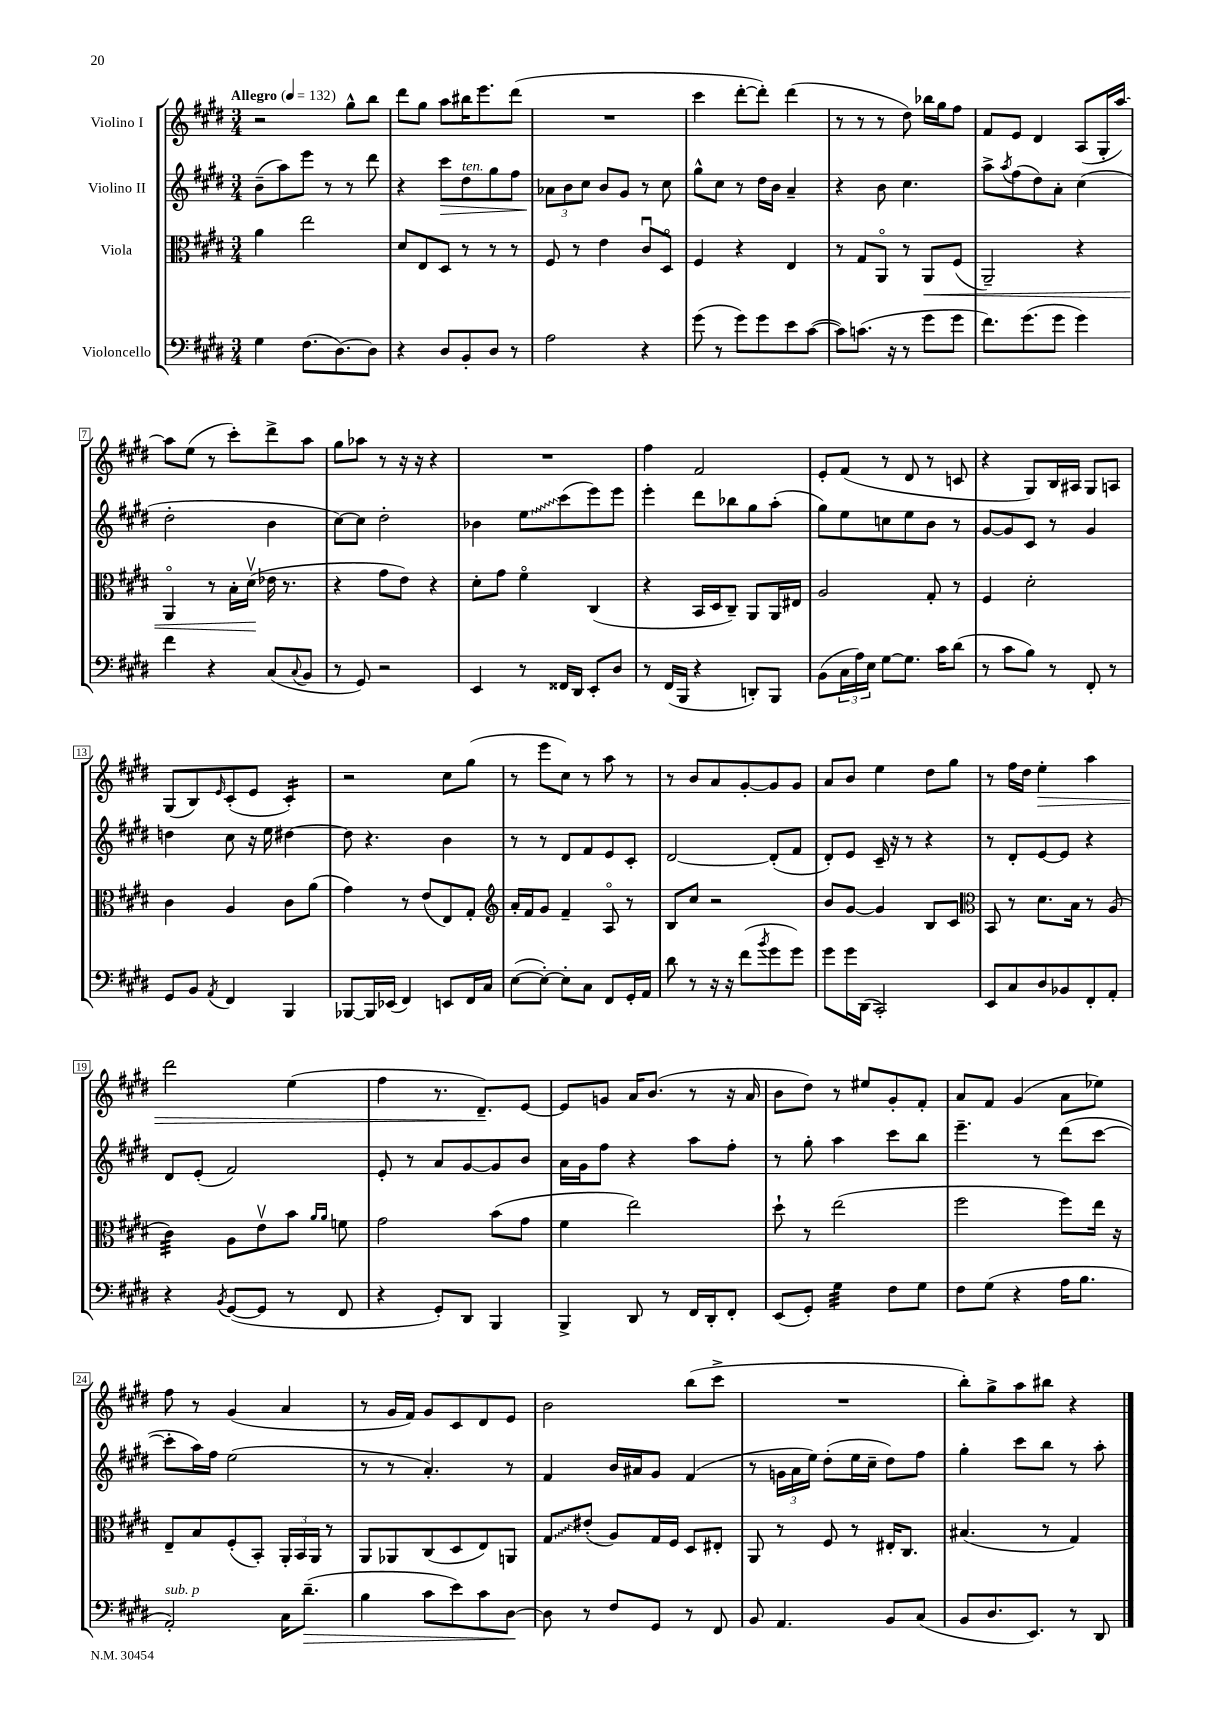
<<
\new StaffGroup <<
\new Staff = "s0" \with { instrumentName = "Violino I" } {
    \clef treble \key e \major \numericTimeSignature \time 3/4 \tempo "Allegro" 4 = 132
    r2 gis''8-^ b''8 |
    dis'''8 gis''8 a''8 bis''16 e'''8. dis'''8( |
    R2. |
    cis'''4 dis'''8~-. dis'''8-.) dis'''4( |
    r8 r8 r8 dis''8) bes''16 gis''16 fis''8 |
    fis'8 e'8 dis'4 a8( gis16-. a''16~) |
    a''8 e''8( r8 cis'''8-.) dis'''8-> a''8 |
    gis''8 aes''8 r8 r16 r16 r4 |
    R2. |
    fis''4 fis'2 |
    e'8-. fis'8( r8 dis'8 r8 c'8 |
    r4 gis8) b16 ais16 gis8 a8 |
    gis8( b8) \grace { e'16 } cis'8-.( e'8 cis'4:16-.) |
    r2 cis''8 gis''8( |
    r8 e'''8 cis''8) r8 a''8 r8 |
    r8 b'8 a'8 gis'8~-. gis'8 gis'8 |
    a'8 b'8 e''4 dis''8 gis''8 |
    r8 fis''16 dis''16 e''4-.\> a''4 |
    dis'''2 e''4( |
    fis''4 r8. dis'8.--\!) e'8~ |
    e'8 g'8 a'16 b'8.( r8 r16 a'16 |
    b'8 dis''8) r8 eis''8 gis'8-. fis'8-. |
    a'8 fis'8 gis'4( a'8 ees''8) |
    fis''8 r8 gis'4( a'4 |
    r8 gis'16 fis'16) gis'8 cis'8 dis'8 e'8 |
    b'2 b''8( cis'''8-> |
    R2. |
    b''8-.) gis''8-> a''8 bis''8 r4 \bar "|." |
}
\new Staff = "s1" \with { instrumentName = "Violino II" } {
    \clef treble \key e \major \numericTimeSignature \time 3/4
    b'8--( a''8) e'''8 r8 r8 dis'''8 |
    r4 cis'''8\> dis''8^\markup { \italic "ten." } gis''8 fis''8 |
    \tuplet 3/2 { aes'8\! b'8 cis''8 } b'8 gis'8 r8 cis''8 |
    gis''8-^ cis''8 r8 dis''16 b'16 a'4-- |
    r4 b'8 cis''4. |
    a''8-> \acciaccatura { a''8 } fis''8( dis''8) a'8-. cis''4( |
    dis''2-. b'4 |
    cis''8~) cis''8 dis''2-. |
    bes'4 \once \override Glissando.style = #'zigzag e''8\glissando cis'''8( e'''8) e'''8 |
    e'''4-. dis'''8 bes''8 gis''8 a''8-.( |
    gis''8) e''8 c''8 e''8 b'8 r8 |
    gis'8~ gis'8 cis'8 r8 gis'4 |
    d''4 cis''8 r16 e''16 dis''4~ |
    dis''8 r4. b'4 |
    r8 r8 dis'8 fis'8 e'8 cis'8-. |
    dis'2~ dis'8-.( fis'8 |
    dis'8-.) e'8 cis'16-- r16 r8 r4 |
    r8 dis'8-. e'8~ e'8 r4 |
    dis'8 e'8-.( fis'2) |
    e'8-. r8 a'8 gis'8~ gis'8 b'8 |
    a'16 gis'16 fis''8 r4 a''8 fis''8-. |
    r8 gis''8-. a''4 cis'''8 b''8 |
    e'''4.-- r8 dis'''8( cis'''8~ |
    cis'''8-. a''16) fis''16 e''2( |
    r8 r8 a'4.-.) r8 |
    fis'4 b'16 ais'16 gis'8 fis'4( |
    r8 \tuplet 3/2 { g'16 a'16 e''16) } dis''8-.( e''16 cis''16-- dis''8) fis''8 |
    gis''4-. cis'''8 b''8 r8 a''8-. \bar "|." |
}
\new Staff = "s2" \with { instrumentName = "Viola" } {
    \clef alto \key e \major \numericTimeSignature \time 3/4
    a'4 e''2 |
    dis'8 e8 dis8 r8 r8 r8 |
    fis8 r8 e'4 cis'8\downbow dis8\flageolet |
    fis4 r4 e4 |
    r8 gis8 a,8\flageolet r8 a,8\< fis8( |
    a,2--) r4 |
    a,4\flageolet r8 b16-. dis'16\upbow\!( ees'16 r8. |
    r4 gis'8 e'8) r4 |
    dis'8-. gis'8 fis'4\flageolet cis4( |
    r4 b,16 dis16 cis8--) a,8 a,16 eis16 |
    a2 gis8-. r8 |
    fis4 dis'2-. |
    cis'4 a4 cis'8 a'8( |
    gis'4) r8 e'8( e8) gis8-. |
    \clef treble a'16-. fis'16 gis'8 fis'4-- a8\flageolet r8 |
    b8 cis''8 r2 |
    b'8 gis'8~ gis'4 b8 cis'8 |
    \clef alto b,8 r8 dis'8. b16 r8 a8( |
    cis'4:32) a8 e'8\upbow b'8 \grace { a'16 a'16 } f'8 |
    gis'2 b'8( gis'8 |
    fis'4 e''2) |
    dis''8-! r8 e''2( |
    fis''2 fis''8) e''16 r16 |
    e8-- b8 fis8-.( b,8-.) \tuplet 3/2 { a,16-. b,16 a,16 } r8 |
    a,8 aes,8 cis8( dis8 e8) a,8 |
    \once \override Glissando.style = #'zigzag gis8\glissando eis'8-.( a8) gis16 fis16 dis8 eis8-. |
    a,8 r8 fis8 r8 eis16-. cis8. |
    bis4.( r8 gis4) \bar "|." |
}
\new Staff = "s3" \with { instrumentName = "Violoncello" } {
    \clef bass \key e \major \numericTimeSignature \time 3/4
    gis4 fis8.( dis8.~) dis8 |
    r4 dis8 b,8-. dis8 r8 |
    a2 r4 |
    gis'8( r8 gis'8) gis'8 e'8 cis'8~( |
    cis'8) c'8.( r16 r8 gis'8 gis'8 |
    fis'8.) gis'8.( gis'8 gis'4) |
    fis'4 r4 cis8( \appoggiatura { cis8 } b,8 |
    r8 gis,8) r2 |
    e,4 r8 fisis,16 dis,16 e,8-. dis8 |
    r8 fis,16( b,,16 r4 d,8-.) b,,8 |
    b,8( \tuplet 3/2 { cis16 a16) e16 } gis8~ gis8. cis'16 dis'8( |
    r8 cis'8 b8) r8 fis,8-. r8 |
    gis,8 b,8 \acciaccatura { a,8 } fis,4 b,,4 |
    bes,,8~ bes,,16 ees,16( fis,4) e,8 fis,16 cis16 |
    e8~( e8~-.) e8-. cis8 fis,8 gis,16-. a,16 |
    dis'8 r8 r16 r16 fis'8( \acciaccatura { b'8 } gis'8 gis'8) |
    gis'8 gis'16 dis,16( cis,2-.) |
    e,8 cis8 dis8 bes,8 fis,8-. a,8-. |
    r4 \acciaccatura { b,8 } gis,8~( gis,8 r8 fis,8 |
    r4 gis,8-.) dis,8 b,,4 |
    b,,4-> dis,8 r8 fis,16 dis,16-. fis,8-. |
    e,8( gis,8-.) gis4:32 fis8 gis8 |
    fis8 gis8( r4 a16 b8. |
    a,2-.^\markup { \italic "sub. p" }) cis16 dis'8.--\>( |
    b4 cis'8 e'8) cis'8 dis8~\! |
    dis8 r8 fis8 gis,8 r8 fis,8 |
    b,8 a,4. b,8 cis8( |
    b,8 dis8. e,8.) r8 dis,8 \bar "|." |
}
>>
>>
\layout { \context { \Score \override BarNumber.stencil = #(make-stencil-boxer 0.1 0.3 ly:text-interface::print) } }
